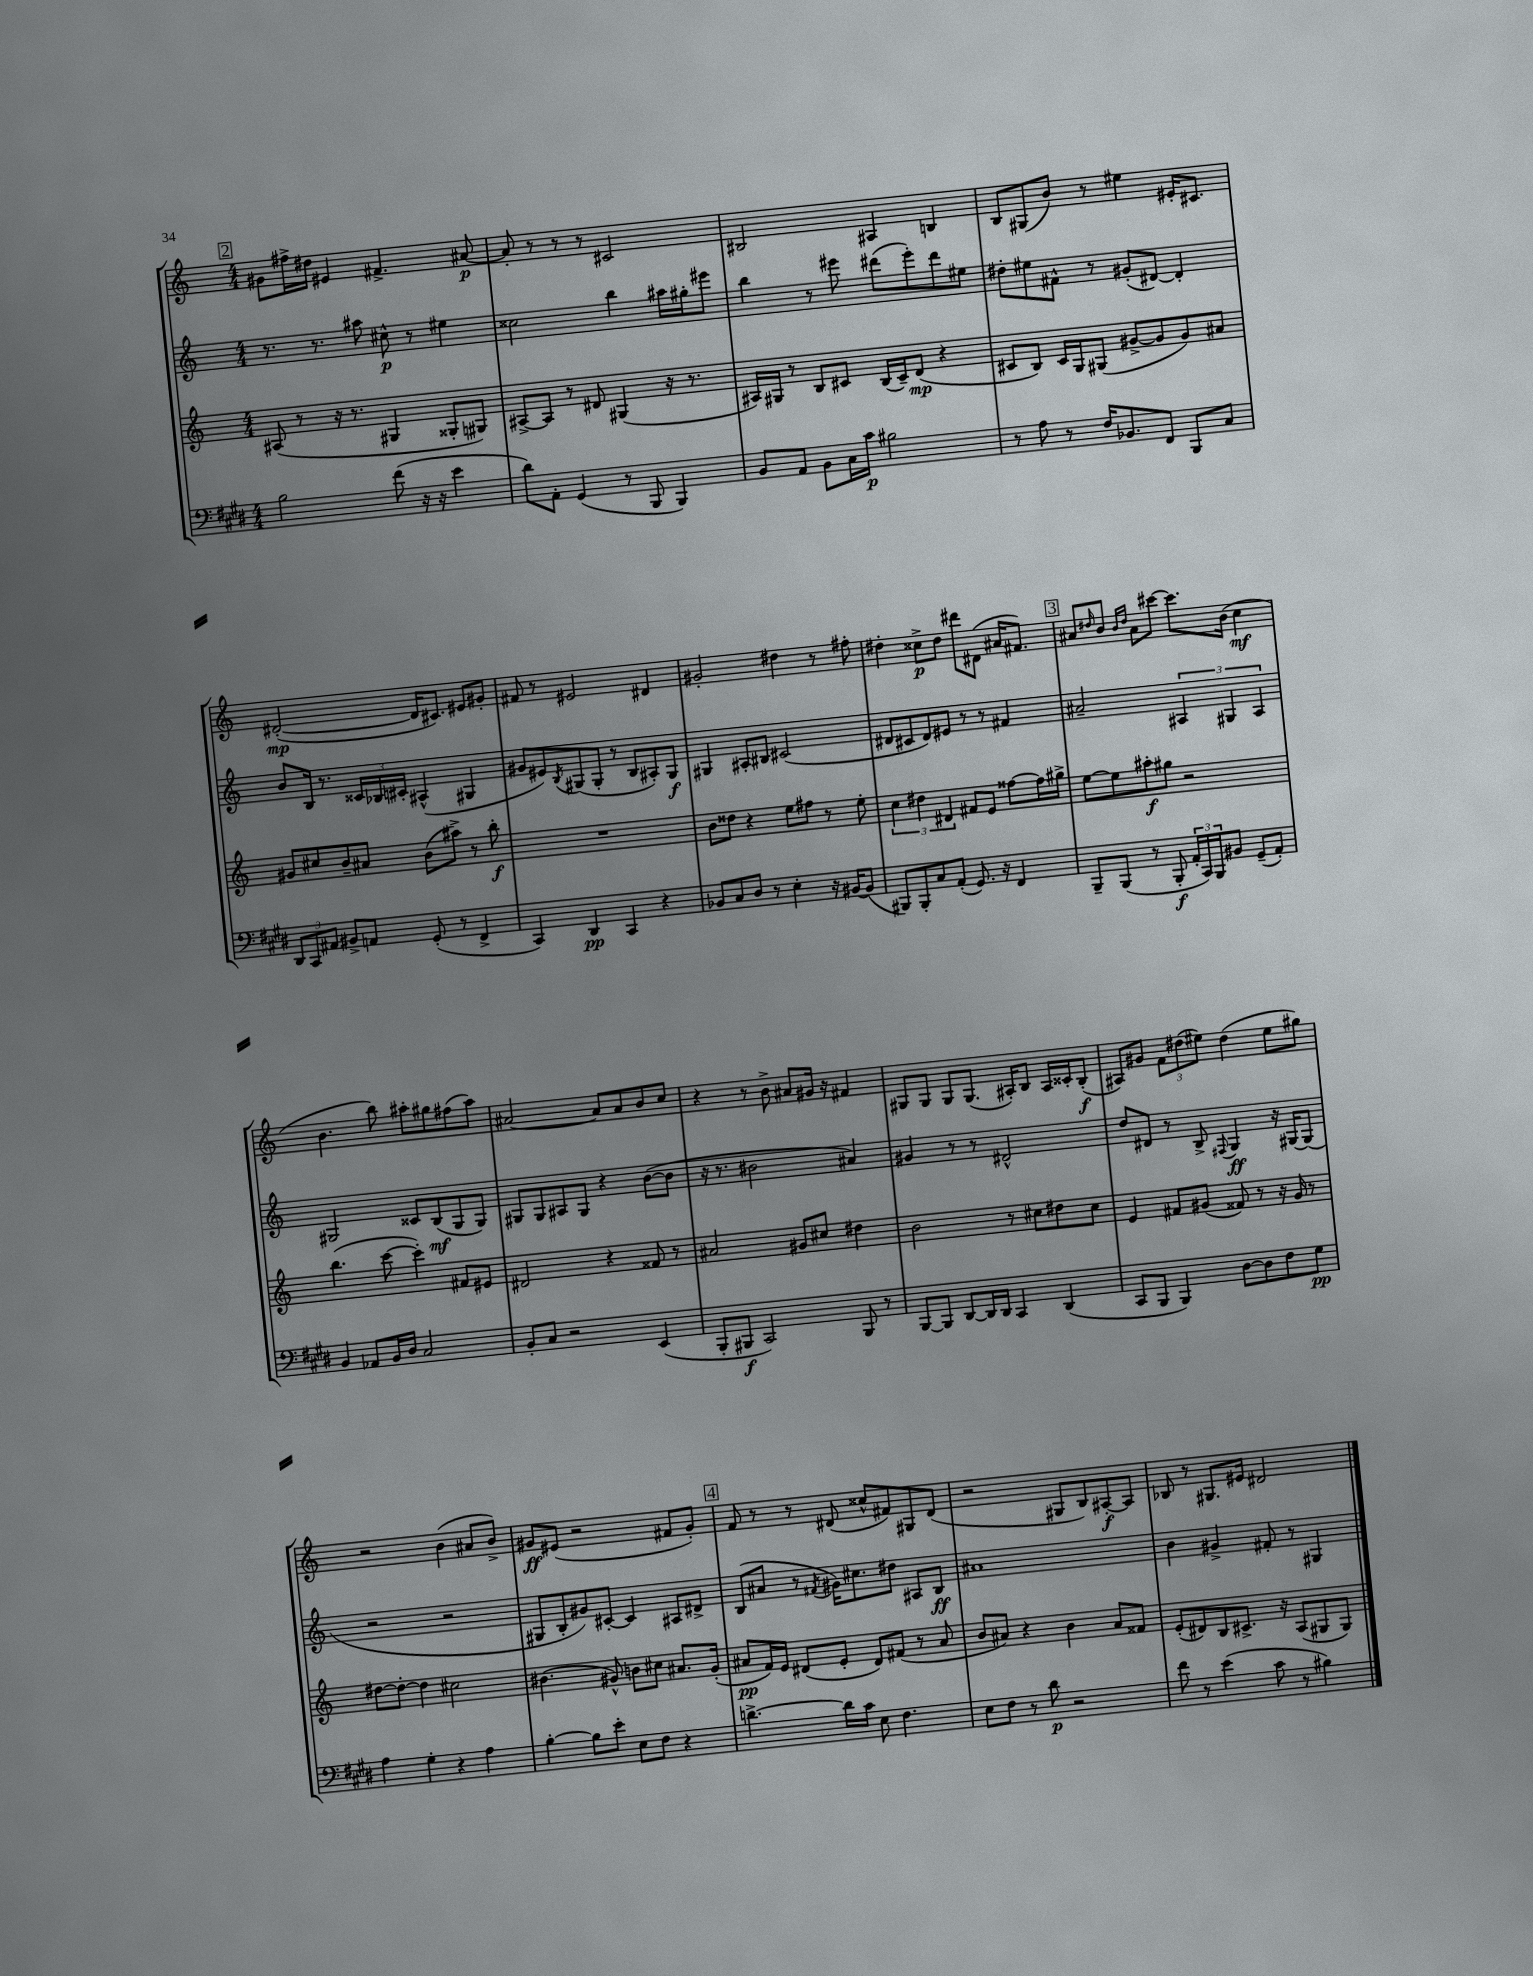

**kern	**kern	**kern	**kern
*staff4	*staff3	*staff2	*staff1
*clefF4	*clefG2	*clefG2	*clefG2
*k[f#c#g#d#]	*k[]	*k[]	*k[]
*M4/4	*M4/4	*M4/4	*M4/4
2B	(8A#	8.r	8g#
.	8r	.	16ff#^
.	.	8.r	16dd#
.	16r	.	4e#
.	8.r	.	.
.	.	8aa#	.
(8f#	4G#	8cc#^^	4.f#^
16r	.	8r	.
16r	.	.	.
4e	8G##'	4ee#	.
.	8G#)	.	[8a#
=	=	=	=
8d#)	[8A#^	2cc##	8a#']
8AA'	8A#]	.	8r
(4GG#	8r	.	8r
.	8d#	.	8r
8r	(4G#	4bb	2c#
8BBB	.	.	.
4BBB)	16r	16aa#	.
.	8.r	16gg#'	.
.	.	8eee#	.
=	=	=	=
8BB	16A#)	4bb	2B#
.	16G#	.	.
8AA	8r	.	.
8BB	8B	8r	.
16C#	8c#	8eee#	.
16c#	.	.	.
2B#	(16B	(8ddd#	4A#
.	16c#~)	.	.
.	(8d	8eee#')	.
.	4r	8ddd#	4B
.	.	8ee#	.
=	=	=	=
8r	8c#	8dd#'	8B
8A	8B)	8ee#	(8G#
8r	16c#	8f#^^	8b)
.	16G	.	.
16F#	(8G#	8r	8r
8.BB-	.	.	.
.	[8g#^	(8g#'	4ee#
8FF#	8g#]	[8d#)	.
8BBB	8g#)	4d#']	16e#'
.	.	.	8.c#
8C#	8a#	.	.
=	=	=	=
12DD#	8g#	8b	([2d#'
12CC#	.	.	.
.	8cc#	16B	.
12AA#	.	.	.
.	.	8.r	.
8BB#^	8b~	.	.
8AA	8a#	24c##	.
.	.	24B-	.
.	.	24c#'	.
(8GG#'	(8b	(4A#^^	16d#]
.	.	.	8.c#)
8r	8aa#^)	.	.
4FF#^	8r	4G#	8e#
.	8bb'	.	8g#'
=	=	=	=
4CC#)	1r	8g#	8f#
.	.	8e#)	8r
.	.	8qB	.
4DD#	.	(8G#	2e#
.	.	8G#'	.
4CC#	.	8r	.
.	.	8B	.
4r	.	8A#')	4d#
.	.	8G#	.
=	=	=	=
8BB-	8b	4G#	2g#'
8C#	8dd##	.	.
8D#	4r	8A#'	.
8r	.	8B#	.
4E'	8ee	(2c#	4dd#
.	8ff#	.	.
16r	8r	.	8r
[16BB#	.	.	.
(8BB#]	8ee'	.	8ff#'
=	=	=	=
8BBB#)	6cc	8d#	4dd#'
8BBB#'	.	8c#	.
.	6dd#	.	.
8C#	.	8d#)	8cc##^
.	6d#	.	.
(8AA'	.	8e#	8dd#
8.GG#)	8f#	8r	8ddd#
.	8e	8r	(8d#
16r	.	.	.
4FF#	[8ff##	4f#	16a#
.	.	.	8.f#)
.	16ff##]	.	.
.	16gg#^	.	.
=	=	=	=
8BBB~	[8ee	2a#~	8a#
.	.	.	16qqdd#
(8BBB	8ee]	.	8b
.	.	.	16qqb
.	.	.	16qqdd#
8r	8aa#'	.	8a#
8BBB'	8gg#	.	[8ccc#
24AA'	2r	6A#	8.ccc#]
24CC#)	.	.	.
24BBB	.	.	.
8BB#	.	.	.
.	.	6G#	.
.	.	.	(16b
(8GG#~	.	.	4cc
.	.	6A#	.
8AA')	.	.	.
=	=	=	=
4BB	(4.bb	2G#	4.b
8AA-	.	.	.
16BB	[8ccc	.	8bb)
16D#	.	.	.
2C#	4ccc'])	8c##	8aa#'
.	.	(8B	8gg#
.	8f#	8G#	(8ff#
.	8e#	8G#)	8aa#)
=	=	=	=
8BB'	2d#	8G#	[2a#
8C#	.	8G#	.
2r	.	8A#	.
.	.	8G#	.
.	4r	4r	8a#]
.	.	.	8a#
(4EE	8f##	([8b	8b
.	8r	8b]	8cc
=	=	=	=
8BBB'	2a#	16r	4r
.	.	8.r	.
8BBB#	.	.	.
2CC#)	.	2b#	8r
.	.	.	8b^
.	8g#	.	8a#
.	8cc#	.	16g#
.	.	.	16r
8BBB#	4dd#	4a#)	4f#
8r	.	.	.
=	=	=	=
[8BBB	2b	4g#	8G#
8BBB]	.	.	8G#
[8DD#	.	8r	8G#
16DD#]	.	8r	(8.G#
16DD#	.	.	.
4CC#	8r	2d#^^	.
.	.	.	16A#')
.	8cc#	.	8B
(4DD#	8dd#	.	16A#
.	.	.	16c##'
.	8cc#	.	(8B'
=	=	=	=
8CC#	4e	8dd	8A#)
8BBB	.	8d#	8g#
4BBB)	8f#	8r	12f
.	.	.	(12dd#
.	(8g#	8B^	.
.	.	.	12ee#)
.	.	8qqF#	.
[8D#	8f##)	4G	(4dd#
8D#]	8r	.	.
8F#	16r	16r	8ee#
.	16g#	[16G#	.
8G#	8r	(8G#]	8gg#)
=	=	=	=
4A	[8dd#	2r	2r
.	8dd#'_	.	.
4G#'	4dd#]	.	.
4r	2cc#	2r	(4b
4A	.	.	8a#
.	.	.	8b^)
=	=	=	=
[4B'	(4.b#	8G#	8g#
.	.	8B'	(8e#
8B]	.	8g#)	2r
8e'	8g#^^)	[8c#'	.
8E	8b	4c#]	.
8F#	8cc#	.	.
4r	8.a#	8A#	8f#
.	.	8d#^	8g#')
.	(16g#'	.	.
=	=	=	=
[4.d^	8a#	(8B	8f
.	16f)	8a#	8r
.	16e	.	.
.	(8d#	8r	8r
.	.	8qf#	.
16d]	8e'	16g#)	(8d#
16c#	.	8.cc#	.
8E	8d#)	.	8cc##^^
4.F#	(8f#	8dd#	8f#)
.	8r	8A#	8G#
.	8a#	8B	(8d#
=	=	=	=
8E	8b	1a#	2r
8F#	8a#)	.	.
8r	4r	.	.
8d#	.	.	.
2r	4b	.	8G#
.	.	.	8B)
.	8a#	.	[8A#'
.	8f##	.	8A#]
=	=	=	=
8f#	(8e'	4b	8B-
8r	8d#)	.	8r
(4e	8B	4g#^	8.G#
.	8.c#^	.	.
.	.	.	16e#
8c#	.	8f#'	2d#
.	16r	.	.
8r	(8A	8r	.
4B#)	8G#	4G#	.
.	8G#)	.	.
==	==	==	==
*-	*-	*-	*-
